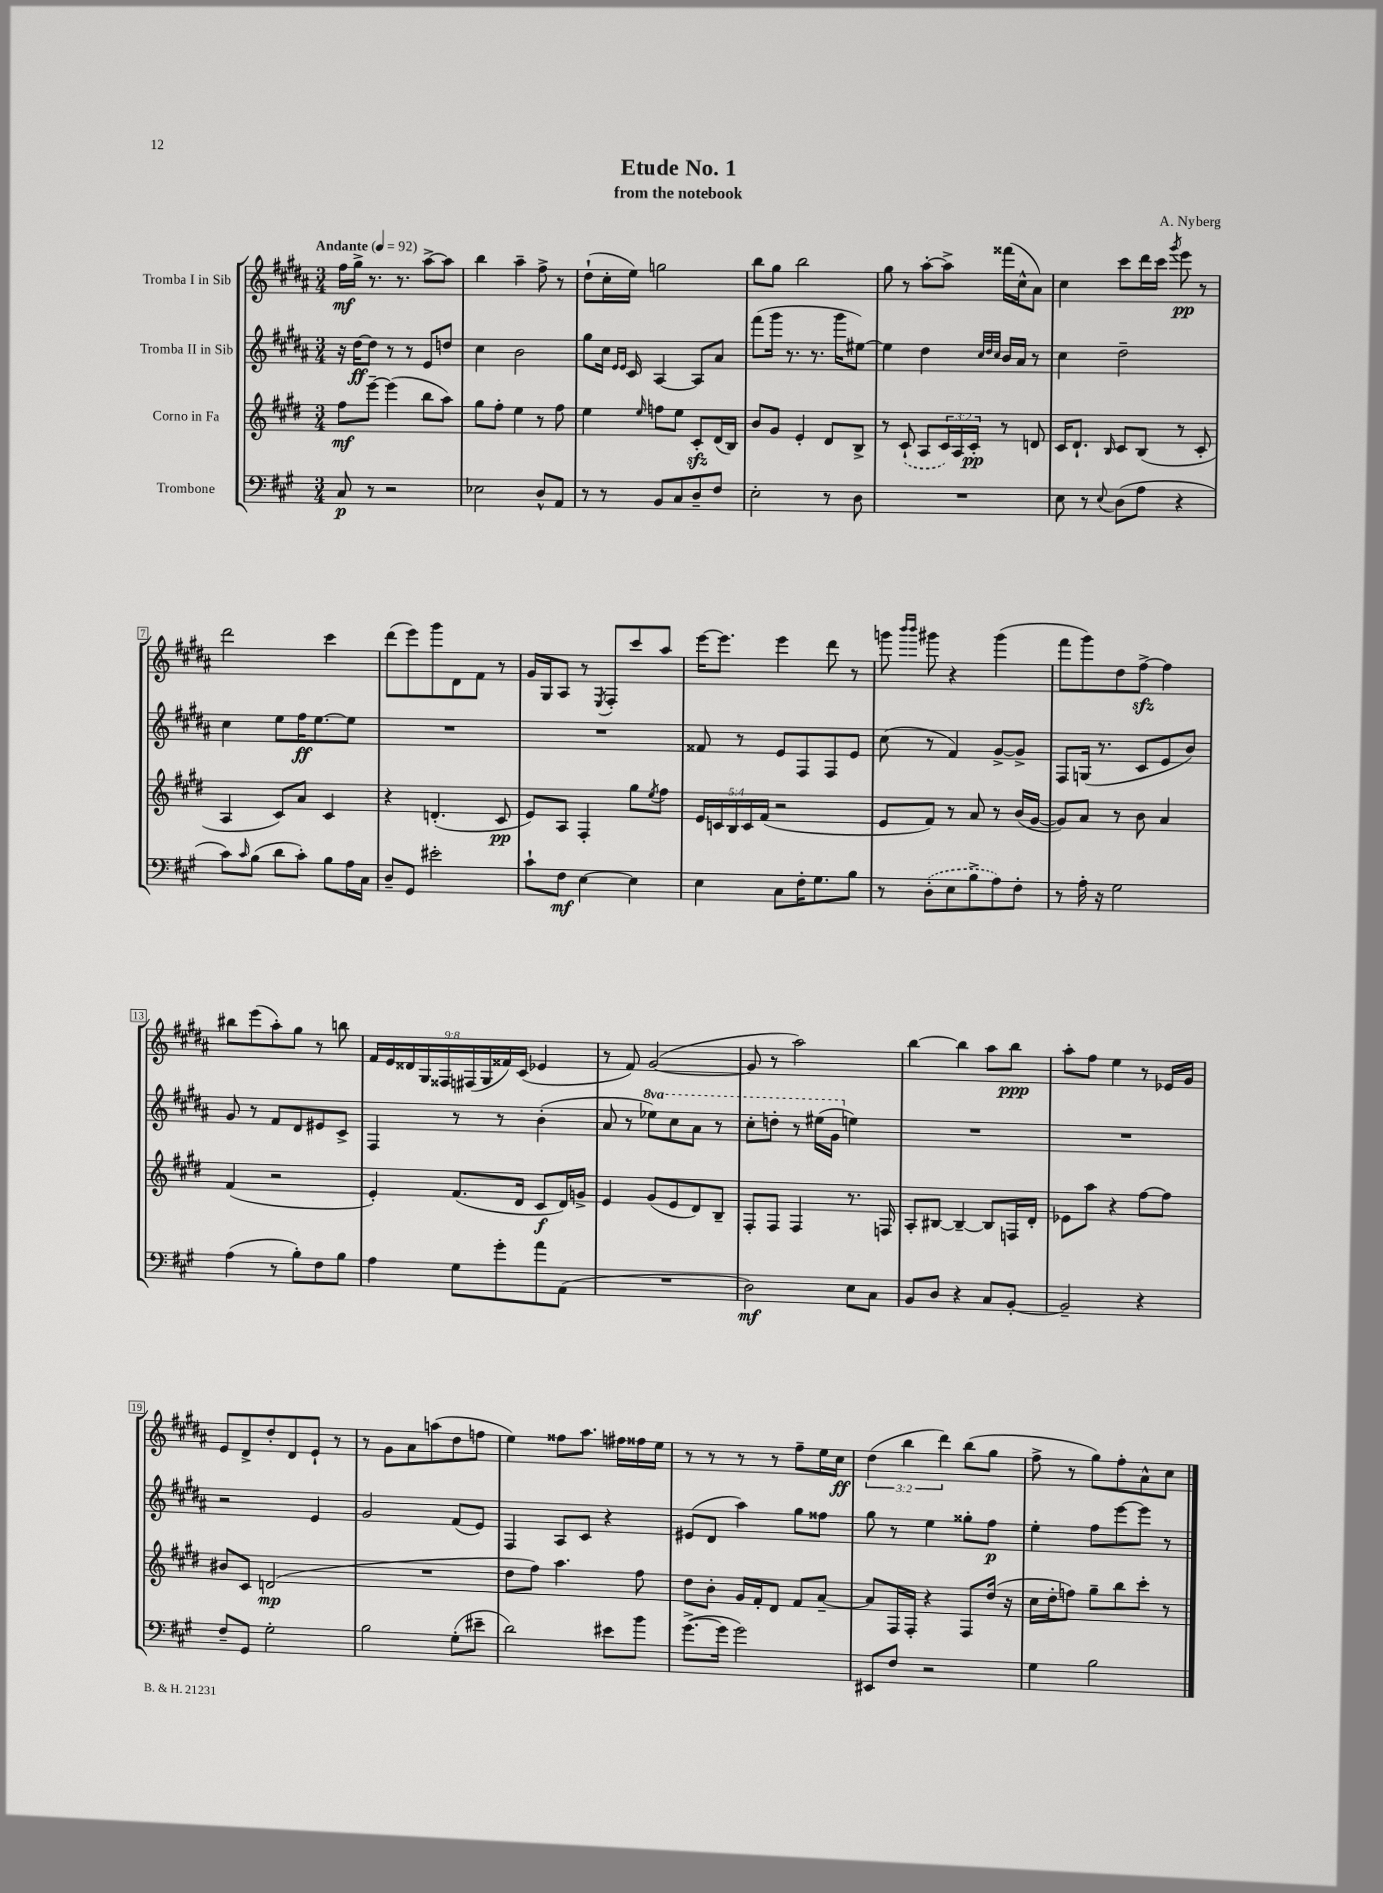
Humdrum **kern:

**kern	**kern	**kern	**kern
*staff4	*staff3	*staff2	*staff1
*clefF4	*clefG2	*clefG2	*clefG2
*k[f#c#g#]	*k[f#c#g#d#]	*k[f#c#g#d#a#]	*k[f#c#g#d#a#]
*M3/4	*M3/4	*M3/4	*M3/4
*MM92	*MM92	*MM92	*MM92
8C#	8ff#	16r	16ff#
.	.	[16dd#	16gg#^
8r	[8eee~	8dd#]	8.r
2r	(4eee]	8r	.
.	.	.	8.r
.	.	8r	.
.	8bb	8e	[8aa#^
.	8aa)	8dd	8aa#]
=	=	=	=
2E-	8gg#	4cc#	4bb
.	8ff#'	.	.
.	4ee	2b	4aa#~
8D^^	8r	.	8ff#^
8AA	8ff#	.	8r
=	=	=	=
8r	4ee	8gg#	(8dd#`
8r	.	16cc#	16cc#'
.	.	16qqe	.
.	.	16qqe	.
.	.	16c#	16ee)
.	16qqee	.	.
8BB	8ff	[4A#	2gg
8C#	8ee	.	.
8D~	8c#'	8A#]	.
8F#	(16d#	8a#	.
.	16B)	.	.
=	=	=	=
2E'	8b	(8fff#	8bb
.	8g#	16ggg#	8gg#
.	.	8.r	.
.	4e'	.	2bb
.	.	8.r	.
8r	8d#	.	.
.	.	16ggg#	.
8D	8B^	[8ee#)	.
=	=	=	=
2.r	8r	4ee#]	8gg#
.	(8c#`	.	8r
.	8A	4dd#	[8aa#'
.	24c#)	.	8aa#^]
.	24A	.	.
.	24c#'	.	.
.	.	32qqcc#	.
.	.	32qqdd#	.
.	.	32qqcc#	.
.	8r	16b	(16fff##
.	.	16a#	16cc#^^
.	8d	8r	8a#)
=	=	=	=
8E	16c#	4cc#	4cc#
.	8.d#`	.	.
8r	.	.	.
8qqE	16qqB	.	.
(8D	8c#	2dd#~	8ccc#
8A	(8B	.	16ddd#
.	.	.	16ccc#
.	.	.	8qggg#
4r	8r	.	8eee
.	8c#'	.	8r
=	=	=	=
8c#)	4A	4cc#	2ddd#
16qqc#	.	.	.
(8B	.	.	.
8d	8c#)	8ee	.
8c#')	8a	16ff#	.
.	.	[8.ee	.
8B	4c#	.	4ccc#
16A	.	8ee]	.
16C#	.	.	.
=	=	=	=
8D~	4r	2.r	(8ddd#
8GG#	.	.	8eee)
2e#'	(4.d'	.	8ggg#
.	.	.	8d#
.	.	.	8f#
.	8c#	.	8r
=	=	=	=
8c#`	8e)	2.r	16g#
.	.	.	16G#
8F#	8A	.	8A#
[4E	4F#'	.	8r
.	.	.	8qE
.	.	.	8F#'
4E]	8gg#	.	8ccc#
.	8qee	.	.
.	8ff#	.	8aa#
=	=	=	=
4E	20e	8f##	[16eee
.	20c	.	.
.	.	.	8.eee]
.	20B	.	.
.	.	8r	.
.	20c	.	.
.	(20f#	.	.
8C#	2r	8e	4eee
16F#'	.	8F#	.
8.G#	.	.	.
.	.	8F#	8ddd#
8B	.	8e	8r
=	=	=	=
8r	8e	(8cc#	8ggg
.	.	.	16qqbbb
.	.	.	16qqbbb
(8D'	8f#)	8r	8ggg#
8E	8r	4f#)	4r
8B^	8a	.	.
8A)	8r	[8g#^	(4ggg#
8F#'	(16b	8g#^]	.
.	[16g#	.	.
=	=	=	=
8r	8g#])	8F#	8fff#
16A'	8a	(16G	8ggg#)
16r	.	8.r	.
2G#	8r	.	8dd#
.	8b	8c#	[8ff#^
.	4a	8e	4ff#]
.	.	8b)	.
=	=	=	=
(4A	(4f#	8g#	8bb#
.	.	8r	(8eee
8r	2r	8f#	8aa#')
8B')	.	8d#	8gg#
8F#	.	8e#	8r
8B	.	8c#^	8bb
=	=	=	=
4A	4e')	4F#	18f#
.	.	.	18e
.	.	.	18d##
.	.	.	18G#
.	.	.	18F##
8G#	(8.f#	8r	.
.	.	.	(18F#
.	.	.	18G#
8g#'	.	8r	.
.	.	.	18f##)
.	16d#	.	.
.	.	.	(18c#
8a	8c#	(4b'	4e-
(8AA	16d#)	.	.
.	16g^	.	.
=	=	=	=
2.r	4e	8a#	8r
.	.	8r	8f#)
.	(8g#	8eee-)	([2g#
.	8e	8ccc#	.
.	8d#)	8aa#	.
.	8B~	8r	.
=	=	=	=
2D)	8F#'	8ccc#'	8g#]
.	8F#	8ddd'	8r
.	4F#	8r	2aa#)
.	.	(16eee#	.
.	.	16gg#	.
8E	8.r	4ee)	.
8C#	.	.	.
.	16F	.	.
=	=	=	=
8BB	8A'	2.r	[4bb
8D	[8B#	.	.
4r	4B#~_	.	4bb]
8C#	8B#]	.	8aa#
[8BB'	16F	.	8bb
.	16d#'	.	.
=	=	=	=
2BB~]	8e-	2.r	8aa#'
.	8aa	.	8ff#
.	4r	.	4ee
4r	[8ff#	.	8r
.	8ff#]	.	16e-
.	.	.	16g#
=	=	=	=
8F#~	8b#	2r	8e
8GG#	8c#	.	8d#^
2G#'	(2d	.	8dd#'
.	.	.	8d#
.	.	4e	8e`
.	.	.	8r
=	=	=	=
2B	2.r	2g#	8r
.	.	.	8g#
.	.	.	8a#
.	.	.	(8aa
(8G#'	.	(8f#	8dd#
8e#~	.	8e)	8ff
=	=	=	=
2d)	8dd#	4F#	4ee)
.	8ff#)	.	.
.	4.aa	8A#	8ff##
.	.	8c#	8.aa#
8e#	.	4r	.
.	.	.	16ff#
8b	8ff#	.	16ff##
.	.	.	16ee
=	=	=	=
([8.g#^	8dd#	(8e#	8r
.	8b'	8d#	8r
16g#]	.	.	.
2g#)	16g#	4aa#)	8r
.	16f#'	.	.
.	8d#	.	8r
.	8f#	8gg#	8ff#~
.	[8a~	8ff##	16ee
.	.	.	16cc#
=	=	=	=
8EE#	8a]	8gg#	(6dd#
8F#	16F#	8r	.
.	.	.	6bb
.	16F#'	.	.
2r	4r	4ee	.
.	.	.	6ddd#)
.	8F#	8gg##'	(8bb
.	(16dd#	8ff#	8gg#
.	16r	.	.
=	=	=	=
4G#	16cc#	4ee'	8ff#^
.	16dd#'	.	.
.	8ff)	.	8r
2B	8gg#~	8ff#	8gg#)
.	8bb	[8eee	8ff#'
.	8ccc#'	8eee]	8a#^^
.	8r	8r	8cc#
==	==	==	==
*-	*-	*-	*-
